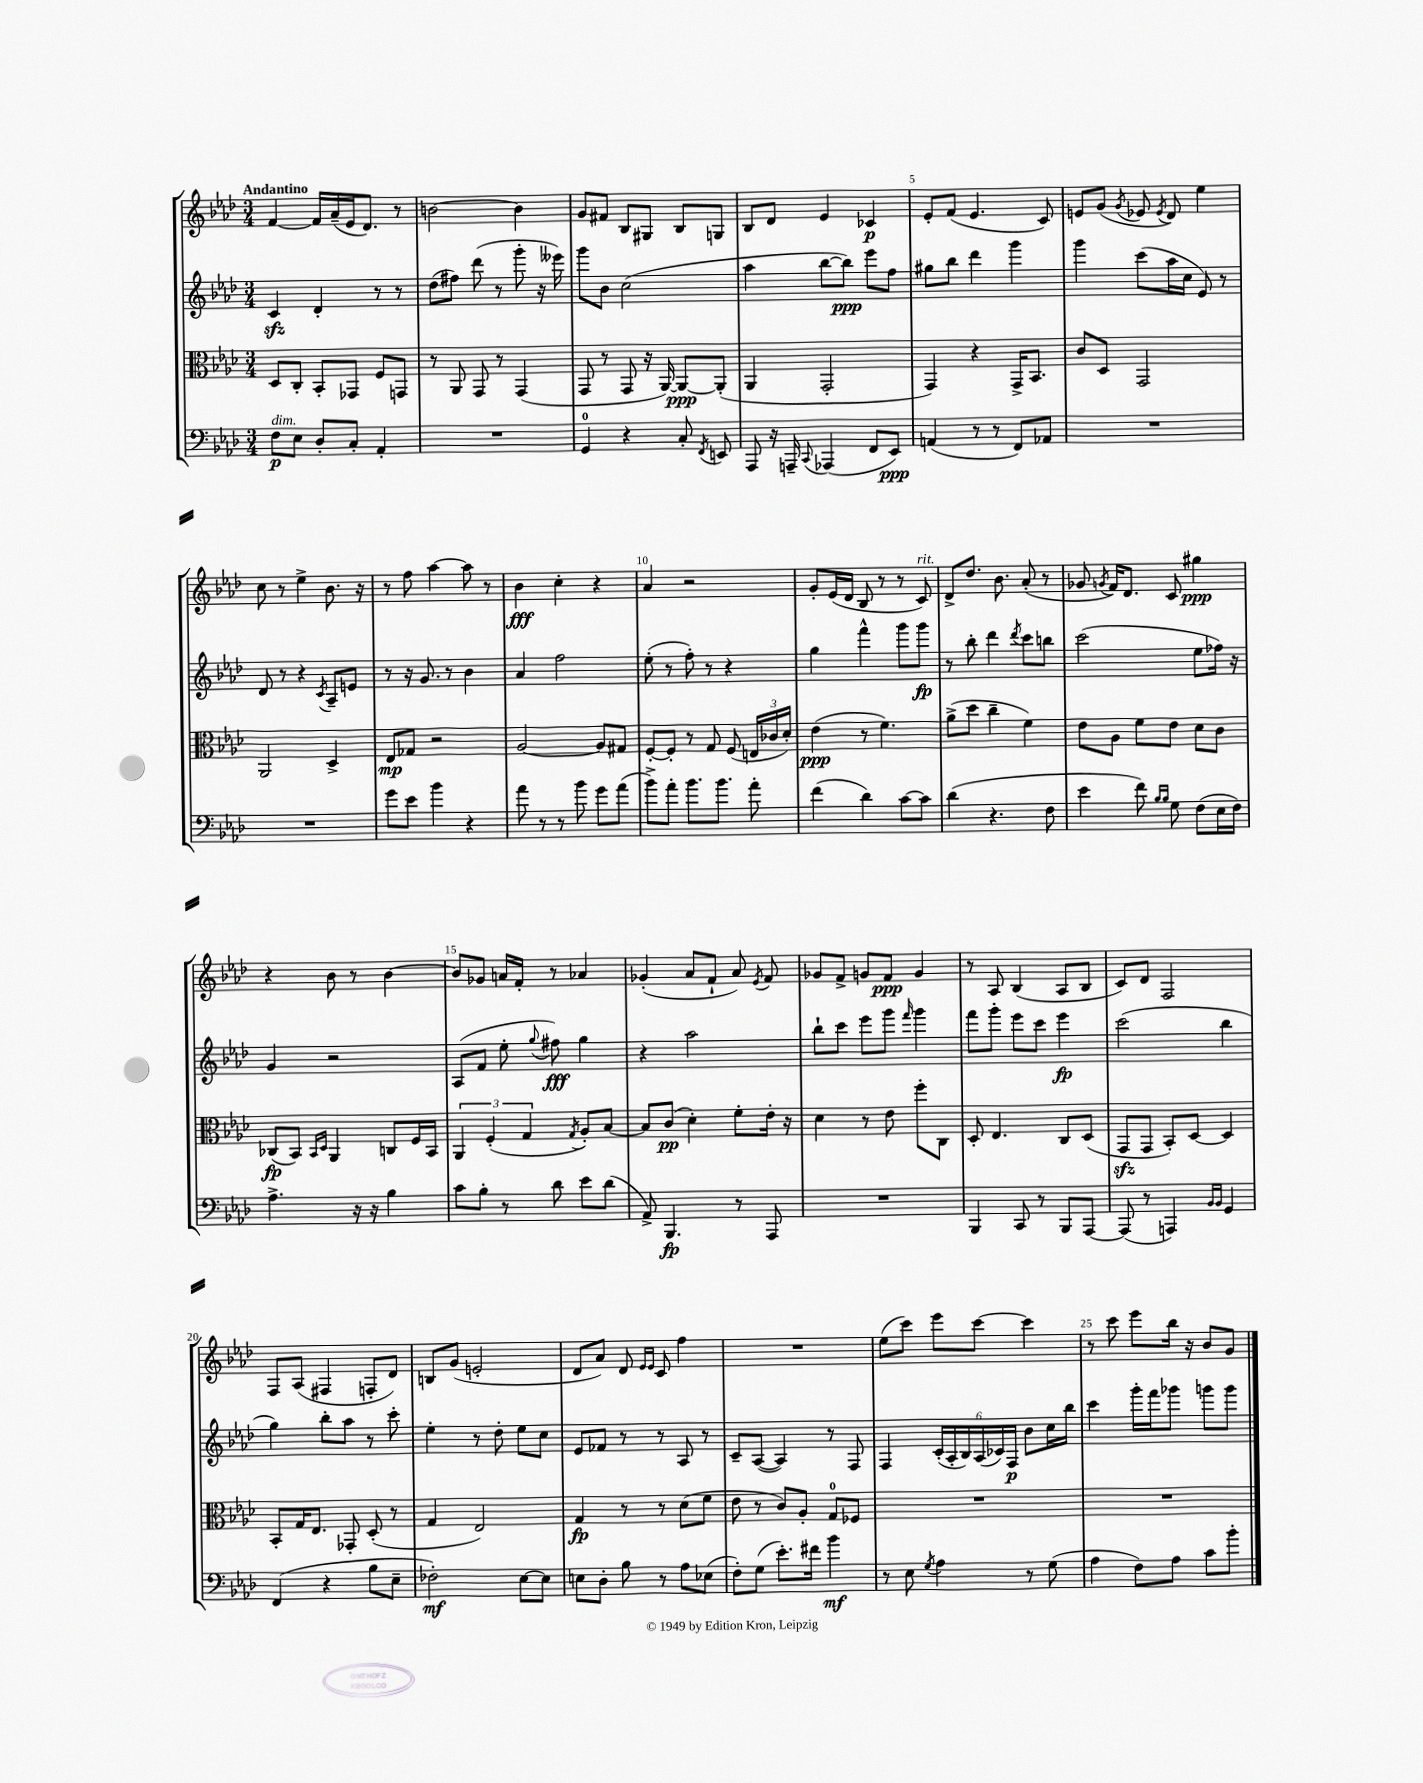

**kern	**dynam	**kern	**dynam	**kern	**dynam	**kern	**dynam
*part4	*part4	*part3	*part3	*part2	*part2	*part1	*part1
*staff4	*staff4	*staff3	*staff3	*staff2	*staff2	*staff1	*staff1
*clefF4	*	*clefC3	*	*clefG2	*	*clefG2	*
*k[b-e-a-d-]	*	*k[b-e-a-d-]	*	*k[b-e-a-d-]	*	*k[b-e-a-d-]	*
*M3/4	*	*M3/4	*	*M3/4	*	*M3/4	*
=1	=1	=1	=1	=1	=1	=1	=1
!	!	!	!	!	!	!LO:TX:a:B:t=Andantino	!
!LO:TX:a:i:t=dim.	!	!	!	!	!	!	!
8F\L	p	8D-/L	.	4czz/	.	[4f/	.
8E-\J	.	8C'/J	.	.	.	.	.
8D-'/L	.	8BB-'/L	.	4d-'/	.	16f/LL]	.
.	.	.	.	.	.	(16a-~/	.
8C'/J	.	8GG-X/J	.	.	.	16e-/J	.
.	.	.	.	.	.	8.d-/J)	.
4AA-'/	.	8F/L	.	8r	.	.	.
.	.	8GGn/J	.	8r	.	8r	.
=2	=2	=2	=2	=2	=2	=2	=2
2.r	.	8r	.	(8dd-\L	.	[2bn\	.
.	.	8AA-/	.	8ff#X\J)	.	.	.
.	.	8GG/	.	(8ddd-\	.	.	.
.	.	8r	.	8r	.	.	.
.	.	(4GG/	.	8ggg'\	.	4b\]	.
.	.	.	.	16r	.	.	.
.	.	.	.	16eee--X\)	.	.	.
=3	=3	=3	=3	=3	=3	=3	=3
4GG/	.	8GG/	.	8ggg\L	.	8g/L	.
.	.	8r	.	8b-\J	.	8f#X/J	.
4r	.	8GG/	.	(2cc\	.	8B-/L	.
.	.	16r	.	.	.	8G#X/J	.
.	.	[16AA-/)	.	.	.	.	.
8C'/	.	8AA-/L_	ppp	.	.	8B-/L	.
8qFF/	.	.	.	.	.	.	.
8EEn/	.	(8AA-'/J]	.	.	.	8Gn/J	.
=4	=4	=4	=4	=4	=4	=4	=4
8AAA-/	.	4AA-/	.	4aa-\	.	8B-/L	.
16r	.	.	.	.	.	8d-/J	.
16AAAn~/	.	.	.	.	.	.	.
8qqCC/	.	.	.	.	.	.	.
(4AAA-X/	.	2GG'/	.	[8bb-\L	.	4e-/	.
.	.	.	.	8bb-\J])	ppp	.	.
8FF/L	.	.	.	8eee-\L	.	4c-X/	p
8EE-/J)	ppp	.	.	8ff\J	.	.	.
=5	=5	=5	=5	=5	=5	=5	=5
(4AAn/	.	4GG/)	.	8gg#X\L	.	8e-'/L	.
.	.	.	.	8bb-\J	.	(8f/J	.
8r	.	4r	.	4ddd-\	.	4.e-/	.
8r	.	.	.	.	.	.	.
8FF/L)	.	16GG^/KL	.	4ggg\	.	.	.
.	.	8.BB-/J	.	.	.	.	.
8AA-X/J	.	.	.	.	.	8c/)	.
=6	=6	=6	=6	=6	=6	=6	=6
2.r	.	8c/L	.	4ggg\	.	8en/L	.
.	.	8D-/J	.	.	.	(8g/J	.
.	.	.	.	.	.	8qg/	.
.	.	2GG/	.	(8ccc\L	.	8e-X/	.
.	.	.	.	.	.	8qe-/	.
.	.	.	.	16aa-\L	.	8d-/)	.
.	.	.	.	16cc\JJ	.	.	.
.	.	.	.	8e-/)	.	4ee-\	.
.	.	.	.	8r	.	.	.
!!LO:LB:g=z
=7	=7	=7	=7	=7	=7	=7	=7
2.r	.	2AA-/	.	8d-/	.	8cc\	.
.	.	.	.	8r	.	8r	.
.	.	.	.	4r	.	4ee-^\	.
.	.	.	.	8qc/	.	.	.
.	.	4D-^/	.	8A-~/L	.	8.b-\	.
.	.	.	.	8en/J	.	.	.
.	.	.	.	.	.	16r	.
=8	=8	=8	=8	=8	=8	=8	=8
8g\L	.	8E-/L	mp	8r	.	8r	.
8e-\J	.	8G-X/J	.	16r	.	8ff\	.
.	.	.	.	8.g/	.	.	.
4b-\	.	2r	.	.	.	[4aa-\	.
.	.	.	.	8r	.	.	.
4r	.	.	.	4b-\	.	8aa-\]	.
.	.	.	.	.	.	8r	.
=9	=9	=9	=9	=9	=9	=9	=9
8a-\	.	[2A-/	.	4a-/	.	4b-\	fff
8r	.	.	.	.	.	.	.
8r	.	.	.	2ff\	.	4cc'\	.
8b-\	.	.	.	.	.	.	.
8g\L	.	8A-/L]	.	.	.	4r	.
(8a-\J	.	8G#X/J	.	.	.	.	.
=10	=10	=10	=10	=10	=10	=10	=10
8b-^\L)	.	[8F'/L	.	(8ee-'\	.	4a-/	.
8a-'\J	.	8F'/J]	.	8r	.	.	.
8.b-\L	.	8r	.	8ff'\)	.	2r	.
.	.	8G/	.	8r	.	.	.
8.b-\J	.	.	.	.	.	.	.
.	.	(8F/	.	4r	.	.	.
8a-'\	.	24En/LL	.	.	.	.	.
.	.	24c-X/	.	.	.	.	.
.	.	24d-'/JJ)	.	.	.	.	.
=11	=11	=11	=11	=11	=11	=11	=11
(4f\	.	(4e-\	ppp	4gg\	.	8g'/L	.
.	.	.	.	.	.	(16e-/L	.
.	.	.	.	.	.	16d-/JJ	.
4d-\)	.	8r	.	4fff^^\	.	8B-/	.
.	.	4.f\)	.	.	.	8r	.
[8c\L	.	.	.	8ggg\L	.	8r	.
!	!	!	!	!	!	!LO:TX:a:i:t=rit.	!
8c\J]	.	.	.	8ggg\J	fp	8c/)	.
=12	=12	=12	=12	=12	=12	=12	=12
(4d-\	.	(8a-^\L	.	8r	.	8d-^/L	.
.	.	8dd-\J	.	8bb-'\	.	8.dd-/J	.
4.r	.	4cc~\	.	4ddd-\	.	.	.
.	.	.	.	.	.	8.b-\	.
.	.	.	.	8qddd-/	.	.	.
.	.	4f\)	.	8ccc\L	.	(8a-'/	.
8F\	.	.	.	8bbn\J	.	8r	.
=13	=13	=13	=13	=13	=13	=13	=13
4e-\	.	8e-\L	.	(2ccc\	.	8g-X/	.
.	.	.	.	.	.	8qgn/	.
.	.	8A-\J	.	.	.	16f/KL)	.
.	.	.	.	.	.	8.d-/J	.
8f\)	.	8f\L	.	.	.	.	.
16qqB-/LL	.	.	.	.	.	.	.
16qqB-/JJ	.	.	.	.	.	.	.
8G\	.	8e-\J	.	.	.	8c/	.
(8F\L	.	8d-\L	.	8ee-\L	.	4gg#X\	ppp
16E-\L	.	8c\J	.	16ff-X\Jk)	.	.	.
16F\JJ)	.	.	.	16r	.	.	.
!!LO:LB:g=z
=14	=14	=14	=14	=14	=14	=14	=14
4.A-^\	.	(8C-X/L	fp	4g/	.	4r	.
.	.	8BB-/J)	.	.	.	.	.
.	.	16qqBB-/LL	.	.	.	.	.
.	.	16qqD-/JJ	.	.	.	.	.
.	.	4AA-/	.	2r	.	8b-\	.
16r	.	.	.	.	.	8r	.
16r	.	.	.	.	.	.	.
4B-\	.	8Cn/L	.	.	.	[4b-\	.
.	.	16F/L	.	.	.	.	.
.	.	16BB-/JJ	.	.	.	.	.
=15	=15	=15	=15	=15	=15	=15	=15
8c\L	.	6AA-/	.	(8A-/L	.	8b-/L]	.
8B-'\J	.	.	.	8f/J	.	8g-X/J	.
.	.	(6F'/	.	.	.	.	.
8r	.	.	.	8ee-'\	.	16an/LL	.
.	.	.	.	.	.	16f'/JJ	.
.	.	6G/	.	.	.	.	.
.	.	.	.	8qqgg/	.	.	.
8d-\	.	.	.	8ff#X\)	fff	8r	.
.	.	8qG/	.	.	.	.	.
8e-\L	.	8A-'/L)	.	4gg\	.	4a-X/	.
(8d-\J	.	[8B-/J	.	.	.	.	.
=16	=16	=16	=16	=16	=16	=16	=16
8AA-^/)	.	8B-/L]	.	4r	.	(4g-X'/	.
4.BBB-/	fp	(8c/J	pp	.	.	.	.
.	.	4d-'\)	.	2aa-\	.	8a-/L	.
.	.	.	.	.	.	8f`/J	.
8r	.	8f'\L	.	.	.	8a-/)	.
.	.	.	.	.	.	8qe-/	.
8AAA-/	.	16e-'\Jk	.	.	.	8f/	.
.	.	16r	.	.	.	.	.
=17	=17	=17	=17	=17	=17	=17	=17
2.r	.	4d-\	.	8bb-`\L	.	8g-X/L	.
.	.	.	.	8ccc\J	.	8f^/J	.
.	.	8r	.	8eee-\L	.	8gn/L	.
.	.	8e-\	.	8ggg\J	.	8f/J	ppp
.	.	.	.	16qqfff/	.	.	.
.	.	8ff'\L	.	4ggg\	.	4g/	.
.	.	8C\J	.	.	.	.	.
=18	=18	=18	=18	=18	=18	=18	=18
4BBB-/	.	8D-'/	.	8fff\L	.	8r	.
.	.	4.E-/	.	8ggg'\J	.	8A-/	.
8CC/	.	.	.	8eee-\L	.	(4B-/	.
8r	.	.	.	8ccc\J	.	.	.
8BBB-/L	.	8C/L	.	4eee-\	fp	8A-/L	.
[8AAA-/J	.	(8D-/J	.	.	.	8B-/J	.
=19	=19	=19	=19	=19	=19	=19	=19
(8AAA-/]	.	8GGzz/L	.	(2ccc\	.	8c/L)	.
8r	.	8GG/J	.	.	.	8d-/J	.
4AAAn/)	.	8BB-'/L)	.	.	.	2F/	.
.	.	[8D-/J	.	.	.	.	.
16qqBB-/LL	.	.	.	.	.	.	.
16qqBB-/JJ	.	.	.	.	.	.	.
4GG/	.	4D-/]	.	4bb-\	.	.	.
!!LO:LB:g=z
=20	=20	=20	=20	=20	=20	=20	=20
(4FF/	.	8BB-'/L	.	4gg\)	.	8F/L	.
.	.	16G/K	.	.	.	(8A-/J	.
.	.	8.E-/J	.	.	.	.	.
4r	.	.	.	8bb-'\L	.	4F#X/	.
.	.	8GG-X'/	.	8aa-\J	.	.	.
8B-\L	.	(8D-'/	.	8r	.	8Fn'/L	.
8E-~\J	.	8r	.	8ccc'\	.	8d-/J)	.
=21	=21	=21	=21	=21	=21	=21	=21
2F-X'\)	mf	4G/	.	4ee-'\	.	8Bn/L	.
.	.	.	.	.	.	(8g/J	.
.	.	2E-/)	.	8r	.	2en'/	.
.	.	.	.	8dd-'\	.	.	.
[8E-\L	.	.	.	8ee-\L	.	.	.
8E-\J]	.	.	.	8cc\J	.	.	.
=22	=22	=22	=22	=22	=22	=22	=22
8En\L	.	4G/	fp	8e-/L	.	8d-/L	.
8D-'\J	.	.	.	8f-X/J	.	8a-/J)	.
8B-\	.	8r	.	8r	.	8d-/	.
.	.	.	.	.	.	16qqe-/LL	.
.	.	.	.	.	.	16qqe-/JJ	.
8r	.	8r	.	8r	.	8c/	.
8A-\L	.	(8d-\L	.	8A-/	.	4ff\	.
(8E-X\J	.	8f\J	.	8r	.	.	.
=23	=23	=23	=23	=23	=23	=23	=23
8F'\L)	.	8e-\	.	8c~/L	.	2.r	.
(8G\J	.	8r	.	([8A-/J	.	.	.
8.e-'\L)	.	8c/L)	.	4A-/])	.	.	.
.	.	8A-'/J	.	.	.	.	.
16f#X\Jk	.	.	.	.	.	.	.
4b-\	mf	8G/L	.	8r	.	.	.
.	.	8F-X/J	.	8F/	.	.	.
=24	=24	=24	=24	=24	=24	=24	=24
8r	.	2.r	.	4F/	.	(8ee-\L	.
8E-\	.	.	.	.	.	8ccc\J)	.
8qG/	.	.	.	.	.	.	.
4A-\	.	.	.	(24c'/LL	.	8eee-\L	.
.	.	.	.	24A-'/	.	.	.
.	.	.	.	24B-/)	.	.	.
.	.	.	.	(24A-/	.	[8ccc\J	.
.	.	.	.	24c-X/)	.	.	.
.	.	.	.	24F/JJ	p	.	.
8r	.	.	.	8b-\L	.	4ccc\]	.
(8G\	.	.	.	16cc\L	.	.	.
.	.	.	.	16bb-\JJ	.	.	.
=25	=25	=25	=25	=25	=25	=25	=25
4A-\	.	2.r	.	4ccc\	.	8r	.
.	.	.	.	.	.	8ccc\	.
8F\L)	.	.	.	16ggg'\LL	.	8eee-\L	.
.	.	.	.	16fff\J	.	.	.
8A-\J	.	.	.	8ggg-X\J	.	16bb-\Jk	.
.	.	.	.	.	.	16r	.
8c\L	.	.	.	8gggn\L	.	8b-/L	.
8b-'\J	.	.	.	8ggg\J	.	8g/J	.
==	==	==	==	==	==	==	==
*-	*-	*-	*-	*-	*-	*-	*-
